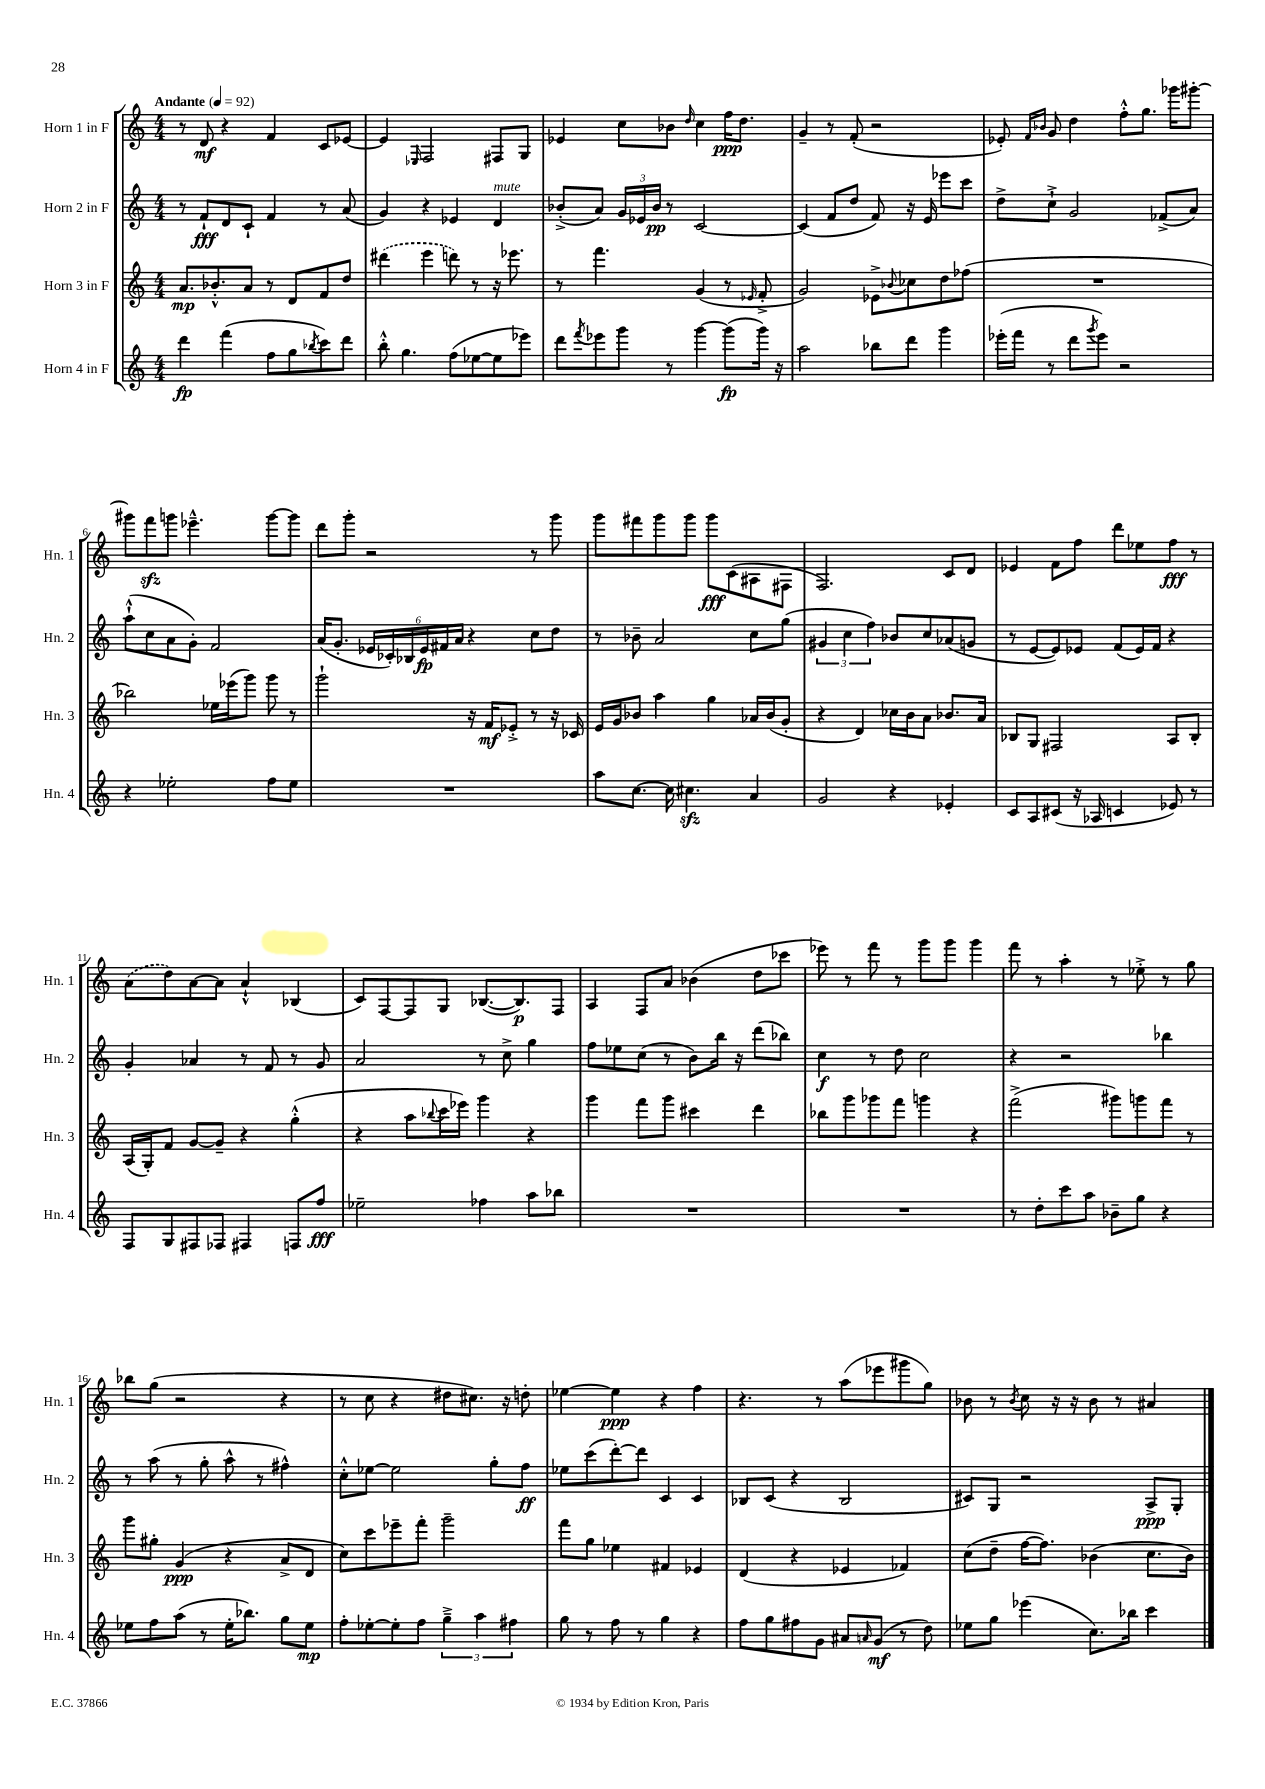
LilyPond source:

<<
\new StaffGroup <<
\new Staff = "s0" \with { instrumentName = "Horn 1 in F" shortInstrumentName = "Hn. 1" } {
    \clef treble \key c \major \numericTimeSignature \time 4/4 \tempo "Andante" 4 = 92
    r8 d'8\mf r4 f'4 c'8 ees'8~ |
    ees'4 \grace { ees16 } f2 fis8 g8 |
    ees'4 c''8 bes'8 \grace { d''16 } c''4 f''16\ppp d''8. |
    g'4-- r8 f'8-.( r2 |
    ees'8-.) \grace { f'16 bes'16 } g'8 d''4 f''8-.-^ g''8. ges'''16 gis'''8~-. |
    gis'''8 f'''8\sfz g'''8 ees'''4.---^ g'''8~ g'''8 |
    d'''8 g'''8-. r2 r8 g'''8 |
    g'''8 fis'''8 g'''8 g'''8 g'''8\fff c'8( ais8 fis8 |
    f2.) c'8 d'8 |
    ees'4 f'8 f''8 d'''8 ees''8 f''8\fff r8 |
    \once \slurDashed a'8( d''8) a'8~ a'8 a'4-!-^ bes4( |
    c'8) f8~ f8 g8 bes8.~( bes8.\p) f8 |
    a4 f8 a'8 bes'4( d''8 ces'''8 |
    ees'''8) r8 f'''8 r8 g'''8 g'''8 g'''4 |
    f'''8 r8 a''4-. r8 ees''8-.-> r8 g''8 |
    bes''8 g''8( r2 r4 |
    r8 c''8 r4 dis''8 cis''8.) r16 d''8-. |
    ees''4~ ees''4\ppp r4 f''4 |
    r4. r8 a''8( ees'''8 gis'''8 g''8) |
    bes'8 r8 \acciaccatura { bes'8 } c''8 r16 r16 bes'8 r8 ais'4 \bar "|." |
}
\new Staff = "s1" \with { instrumentName = "Horn 2 in F" shortInstrumentName = "Hn. 2" } {
    \clef treble \key c \major \numericTimeSignature \time 4/4
    r8 f'8-!\fff d'8 c'8-! f'4 r8 a'8( |
    g'4) r4 ees'4 d'4^\markup { \italic "mute" } |
    bes'8-.->( a'8) \tuplet 3/2 { g'16 ees'16 bes'16\pp } r8 c'2~ |
    c'4( f'8 d''8 f'8) r16 e'16 ees'''8 c'''8 |
    d''8-> c''8-!-> g'2 fes'8->( a'8) |
    a''8-!-^( c''8 a'8 g'8-.) f'2 |
    a'16( g'8.-. \tuplet 6/4 { ees'16 ces'16-.) bes16 ees'16\fp fis'16 a'16 } r4 c''8 d''8 |
    r8 bes'8-- a'2 c''8 g''8( |
    \tuplet 3/2 { gis'4 c''4 f''4) } bes'8 c''8 aes'8( g'8 |
    r8 e'8~ e'8) ees'8 f'8( ees'16) f'16 r4 |
    g'4-. aes'4 r8 f'8 r8 g'8 |
    a'2 r8 c''8-> g''4 |
    f''8 ees''8 c''8( r8 b'8) b''16 r16 d'''8( bes''8) |
    c''4\f r8 d''8 c''2 |
    r4 r2 bes''4 |
    r8 a''8( r8 g''8-. a''8-^ r8 fis''4-^) |
    c''8-.-^ ees''8~ ees''2 g''8-. f''8\ff |
    ees''8 c'''8( d'''8~-.) d'''8 c'4 c'4 |
    bes8 c'8( r4 bes2 |
    cis'8) g8 r2 a8->\ppp g8-. \bar "|." |
}
\new Staff = "s2" \with { instrumentName = "Horn 3 in F" shortInstrumentName = "Hn. 3" } {
    \clef treble \key c \major \numericTimeSignature \time 4/4
    a'8.\mp bes'8.-.-^ a'8 r8 d'8 f'8 d''8 |
    \once \slurDashed dis'''4( e'''4 d'''8) r8 r16 ees'''8. |
    r8 f'''4. g'4( r8 \grace { ees'16 } f'8-.-> |
    g'2) ees'8-> \appoggiatura { bes'8 } ces''8 d''8 fes''8( |
    R1 |
    bes''2) ees''16 ees'''16( g'''8) g'''8 r8 |
    g'''2-! r16 f'16\mf ees'8-.-> r8 r16 ces'16 |
    e'16 g'16 bes'8 a''4 g''4 aes'16 bes'16( g'8-. |
    r4 d'4) ces''16 b'16 a'8 bes'8. a'16 |
    bes8 g8 fis2 a8 bes8-. |
    a16( g16-.) f'8 g'8~ g'8-- r4 g''4-.-^( |
    r4 a''8 \appoggiatura { bes''8 } c'''16 ees'''16) g'''4 r4 |
    g'''4 f'''8 g'''8 cis'''4 d'''4 |
    bes''8 g'''8 ges'''8 f'''8 g'''4 r4 |
    f'''2->( gis'''8) g'''8 f'''8 r8 |
    g'''8 gis''8-. g'4\ppp( r4 a'8-> d'8 |
    c''8) c'''8 ees'''8-- f'''8-. g'''2-- |
    f'''8 g''8 ees''4 fis'4 ees'4 |
    d'4( r4 ees'4 fes'4) |
    c''8( d''8-- f''16~ f''8.) bes'4( c''8. bes'16) \bar "|." |
}
\new Staff = "s3" \with { instrumentName = "Horn 4 in F" shortInstrumentName = "Hn. 4" } {
    \clef treble \key c \major \numericTimeSignature \time 4/4
    d'''4\fp f'''4( f''8 g''8 \acciaccatura { bes''8 } c'''8) d'''8 |
    b''8-.-^ g''4. f''8( ees''8~ ees''8 ees'''8) |
    d'''8 \acciaccatura { f'''8 } ees'''8 g'''8 r8 g'''4~ g'''8\fp( g'''16) r16 |
    a''2 bes''8 d'''8 g'''4 |
    ees'''16-.( f'''16 r8 d'''8 \acciaccatura { g'''8 } ees'''8) r2 |
    r4 ees''2-. f''8 ees''8 |
    R1 |
    a''8 c''8.~ c''16 cis''4.\sfz a'4 |
    g'2 r4 ees'4-. |
    c'8 a8 cis'8( r16 aes16 c'4 ees'8) r8 |
    f8 g8 fis8 fes8 fis4 f8 f''8\fff |
    ees''2-- fes''4 a''8 bes''8 |
    R1 |
    R1 |
    r8 d''8-. c'''8 a''8 bes'8-- g''8 r4 |
    ees''8 f''8 a''8( r8 ees''16-. bes''8.) g''8 ees''8\mp |
    f''8-. ees''8~-. ees''8-. f''8 \tuplet 3/2 { g''4---> a''4 fis''4 } |
    g''8 r8 f''8 r8 g''4 r4 |
    f''8 g''8 fis''8 g'8 ais'8 \grace { a'16 } g'8\mf( r8 d''8) |
    ees''8 g''8 ees'''4( c''8.) bes''16 c'''4 \bar "|." |
}
>>
>>
